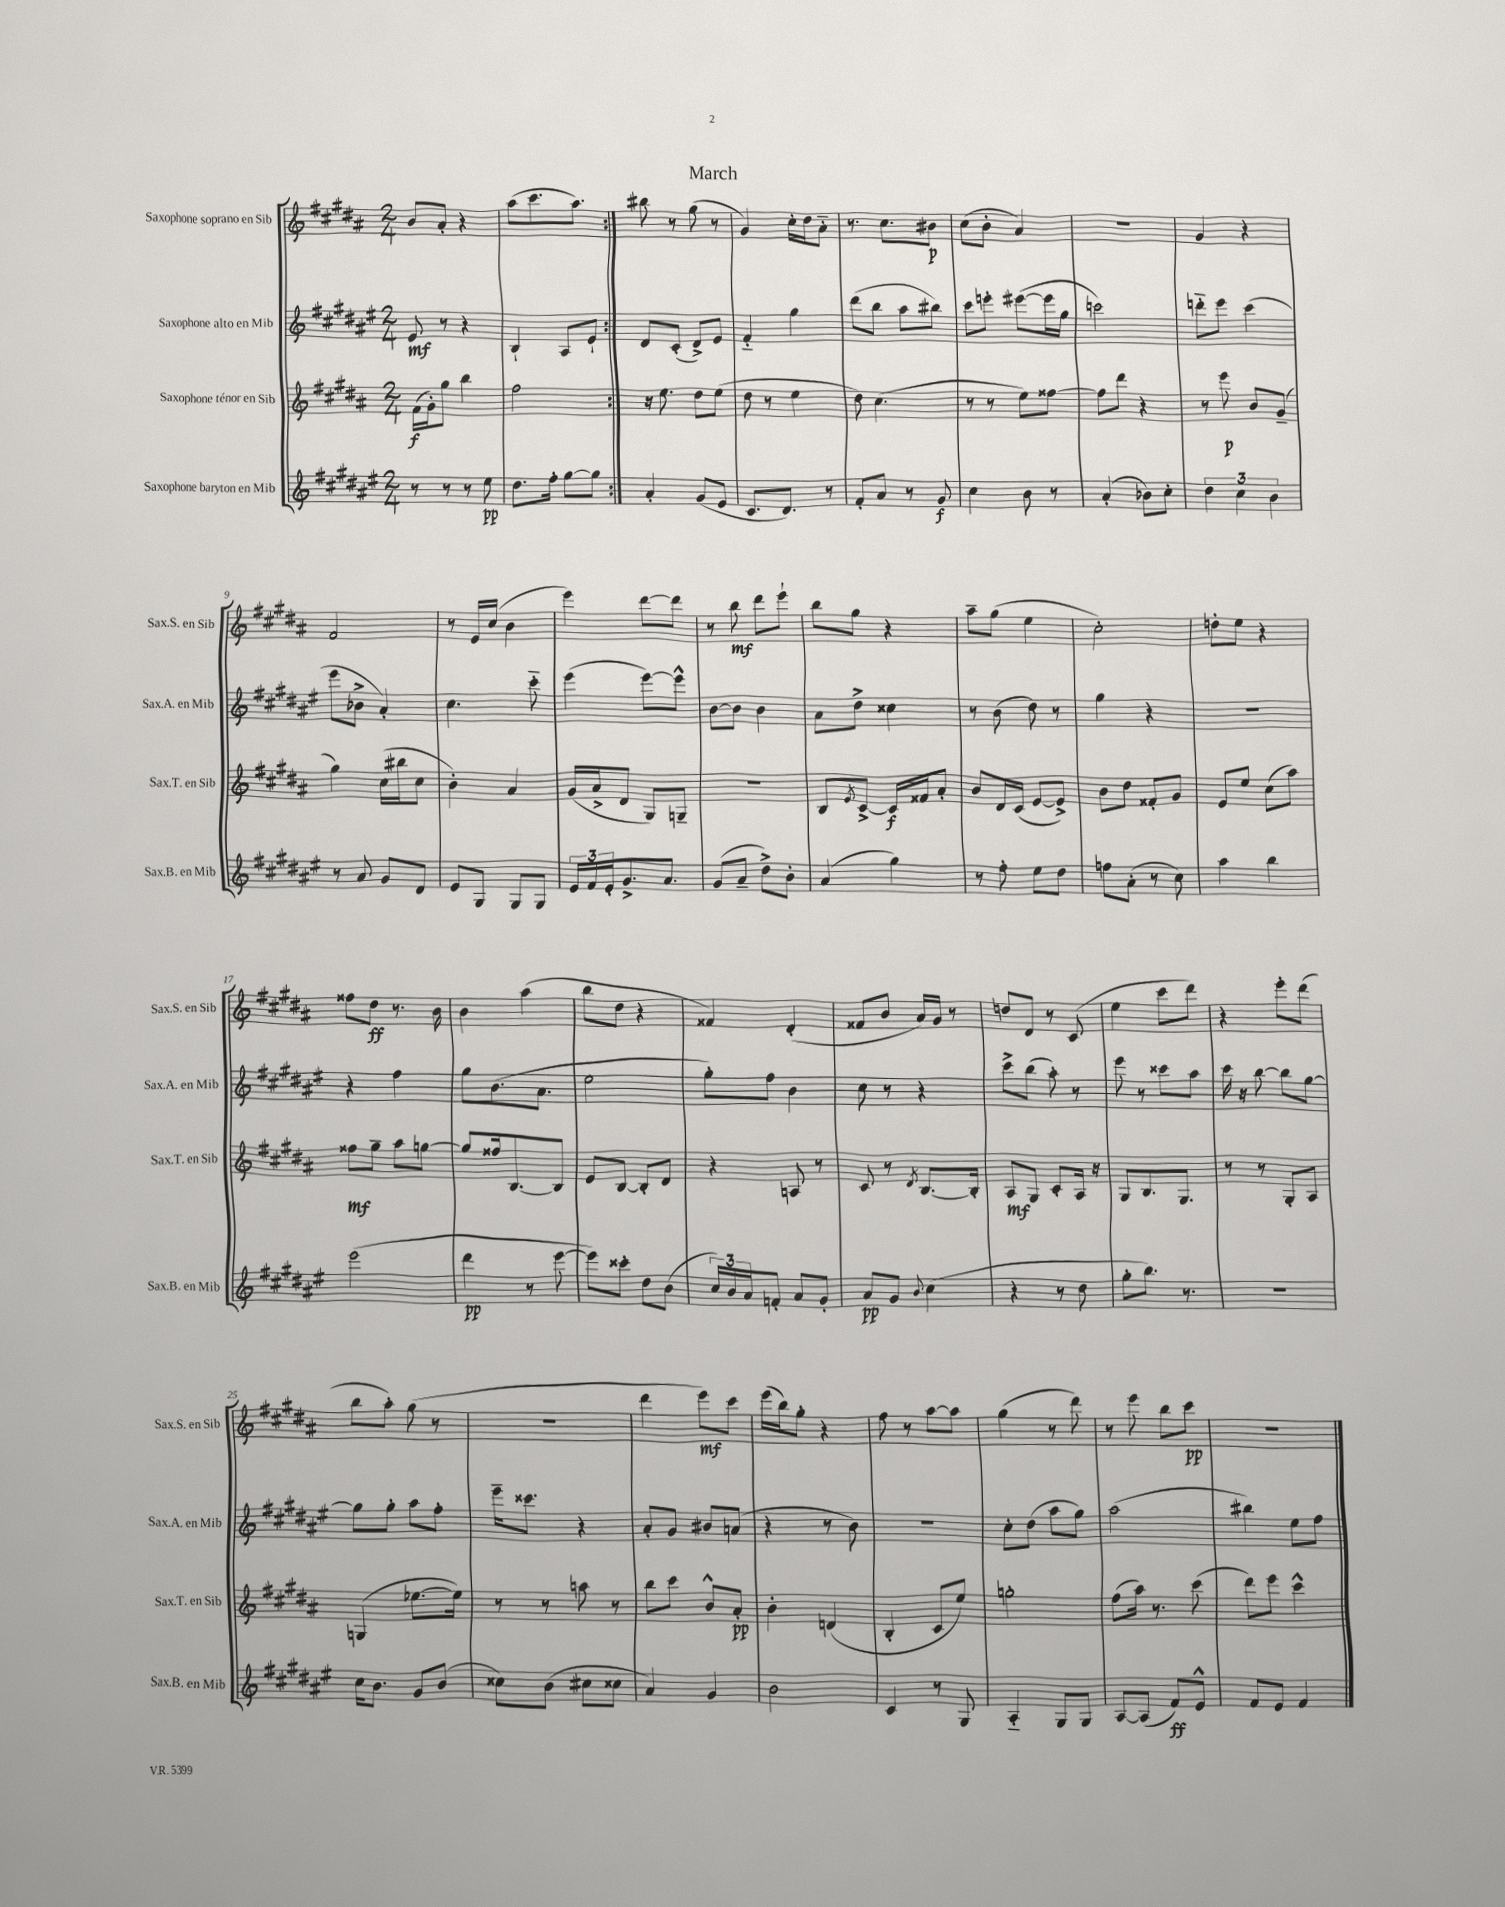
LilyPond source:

\header { title = "March" }
<<
\new StaffGroup <<
\new Staff = "s0" \with { instrumentName = "Saxophone soprano en Sib" shortInstrumentName = "Sax.S. en Sib" } {
    \clef treble \key b \major \numericTimeSignature \time 2/4
    \repeat volta 2 { b'8 ais'8-. r4 |
    ais''8( cis'''8. ais''8.) | }
    bis''8 r8 gis''8( r8 |
    gis'4) cis''16-. dis''16 ais'8-_ |
    r8. cis''8. bis'8\p |
    cis''8( b'8-. ais'4) |
    r2 |
    gis'4 r4 |
    fis'2 |
    r8 e'16 cis''16( b'4 |
    e'''4) dis'''8~ dis'''8 |
    r8 b''8\mf dis'''8 e'''8-! |
    b''8 gis''8 r4 |
    ais''8-- gis''8( e''4 |
    cis''2-.) |
    d''8-. e''8 r4 |
    fisis''8 dis''8\ff r8. b'16 |
    b'4 ais''4( |
    b''8 dis''8 r4 |
    fisis'4) dis'4-.( |
    fisis'8 b'8 ais'16) gis'16 r8 |
    d''8 dis'8 r8 cis'8( |
    e''4 cis'''8 dis'''8) |
    r4 e'''8-. dis'''8( |
    b''8 ais''8-.) gis''8( r8 |
    R2 |
    dis'''4 e'''8\mf) cis'''8 |
    e'''16( b''16) gis''8-. r4 |
    fis''8 r8 ais''8~ ais''8 |
    gis''4( r8 dis'''8) |
    r8 e'''8 b''8 cis'''8\pp |
    r2 \bar "|." |
}
\new Staff = "s1" \with { instrumentName = "Saxophone alto en Mib" shortInstrumentName = "Sax.A. en Mib" } {
    \clef treble \key fis \major \numericTimeSignature \time 2/4
    \repeat volta 2 { eis'8\mf r8 r4 |
    b4-! ais8 eis'8-! | }
    dis'8 cis'8-.( dis'8->) eis'8 |
    fis'4-_ gis''4 |
    dis'''8( b''8 ais''8 bis''8) |
    cis'''8 e'''8-. eis'''8~( eis'''16 gis''16 |
    c'''2) |
    d'''8-_ eis'''8 cis'''4( |
    eis'''8 bes'8-> ais'4-.) |
    cis''4. cis'''8-_ |
    eis'''4( eis'''8~) eis'''8-^ |
    b'8~ b'8 b'4 |
    ais'8 dis''8-> cisis''4 |
    r8 b'8( dis''8) r8 |
    gis''4 r4 |
    r2 |
    r4 fis''4 |
    gis''8 b'8.( ais'8. |
    eis''2 |
    gis''8-.) fis''8 b'4 |
    cis''8 r8 r4 |
    cis'''8-> b''8( ais''8-.) r8 |
    eis'''8 r8 cisis'''8 ais''8 |
    cis'''16 r16 b''8~ b''8 gis''8~ |
    gis''8 gis''8-. ais''8 fis''8-. |
    eis'''16-- cisis'''8. r4 |
    ais'8-. gis'8 bis'8 a'8( |
    r4 r8 b'8) |
    r2 |
    cis''8-. dis''8( ais''8 gis''8) |
    ais''2( |
    bis''4) eis''8 fis''8 \bar "|." |
}
\new Staff = "s2" \with { instrumentName = "Saxophone ténor en Sib" shortInstrumentName = "Sax.T. en Sib" } {
    \clef treble \key b \major \numericTimeSignature \time 2/4
    \repeat volta 2 { fis'16\f( gis'16-.) gis''8 b''4 |
    fis''2 | }
    r16 e''8. dis''8 e''8( |
    dis''8 r8 e''4 |
    dis''8) cis''4.( |
    r8 r8 e''8) fisis''8~ |
    fisis''8 dis'''8 r4 |
    r8 e'''8\p b'8 gis'8--( |
    gis''4) cis''16( bis''16 cis''8 |
    b'4-.) ais'4 |
    gis'16( ais'16-> dis'8 gis8) g8-- |
    R2 |
    b8 \acciaccatura { e'8 } cis'8~-> cis'16\f fisis'16 ais'8-. |
    b'8 dis'16 cis'16( e'8~ e'8->) |
    b'8 dis''8 fisis'8-. gis'8 |
    e'8 e''8 cis''8( ais''8) |
    fisis''8\mf gis''8-- ais''8 g''8~ |
    g''8 fisis''16 b8.~ b8 |
    e'8 b8~ b8-. dis'8 |
    r4 a8 r8 |
    cis'8 r8 \acciaccatura { dis'8 } b8.~ b16-. |
    ais8\mf gis8 cis'8-. ais16 r16 |
    gis8 b8. gis8. |
    r8 r8 gis8-. ais8 |
    g4( ees''8.~ ees''16) |
    r8 r8 a''8 r8 |
    b''8 cis'''8 b'8-^ ais'8-.\pp |
    b'4-. d'4( |
    b4-. cis'8 e''8) |
    g''2-. |
    fis''8( ais''16) r8. cis'''8( |
    dis'''8) e'''8 cis'''4-^ \bar "|." |
}
\new Staff = "s3" \with { instrumentName = "Saxophone baryton en Mib" shortInstrumentName = "Sax.B. en Mib" } {
    \clef treble \key fis \major \numericTimeSignature \time 2/4
    \repeat volta 2 { r8 r8 r8 eis''8\pp |
    dis''8. fis''16-. gis''8~ gis''8 | }
    ais'4-. gis'8( eis'8 |
    cis'8. dis'8.) r8 |
    fis'8-. ais'8 r8 gis'8\f |
    cis''4 b'8 r8 |
    ais'4-.( bes'8) cis''8-. |
    \tuplet 3/2 { dis''4 cis''4 b'4 } |
    r8 ais'8 gis'8 dis'8 |
    eis'8 gis8 gis8 gis8 |
    \tuplet 3/2 { eis'16 fis'16 eis'16-. } gis'8.-> ais'8. |
    gis'8( ais'8-- dis''8->) b'8-. |
    ais'4( gis''4) |
    r8 fis''8-. eis''8 dis''8 |
    f''8 ais'8-.( r8 cis''8) |
    ais''4 b''4 |
    eis'''2( |
    dis'''4\pp r8 eis'''8~ |
    eis'''8) cisis'''8-. dis''8 b'8( |
    \tuplet 3/2 { cis''16) b'16 ais'16 } f'8-. ais'8 gis'8-. |
    ais'8\pp gis'8 \appoggiatura { b'8 } cis''4( |
    r4 r8 dis''8 |
    gis''8-. b''8.) r8. |
    R2 |
    cis''16 b'8. gis'8 b'8( |
    cisis''8) b'8( cis''8 cisis''8 |
    ais'4) gis'4 |
    b'2 |
    cis'4 r8 gis8 |
    ais4-_ gis8 gis8 |
    ais8~ ais8( fis'8\ff) eis'8-^ |
    fis'8 eis'8 fis'4 \bar "|." |
}
>>
>>
